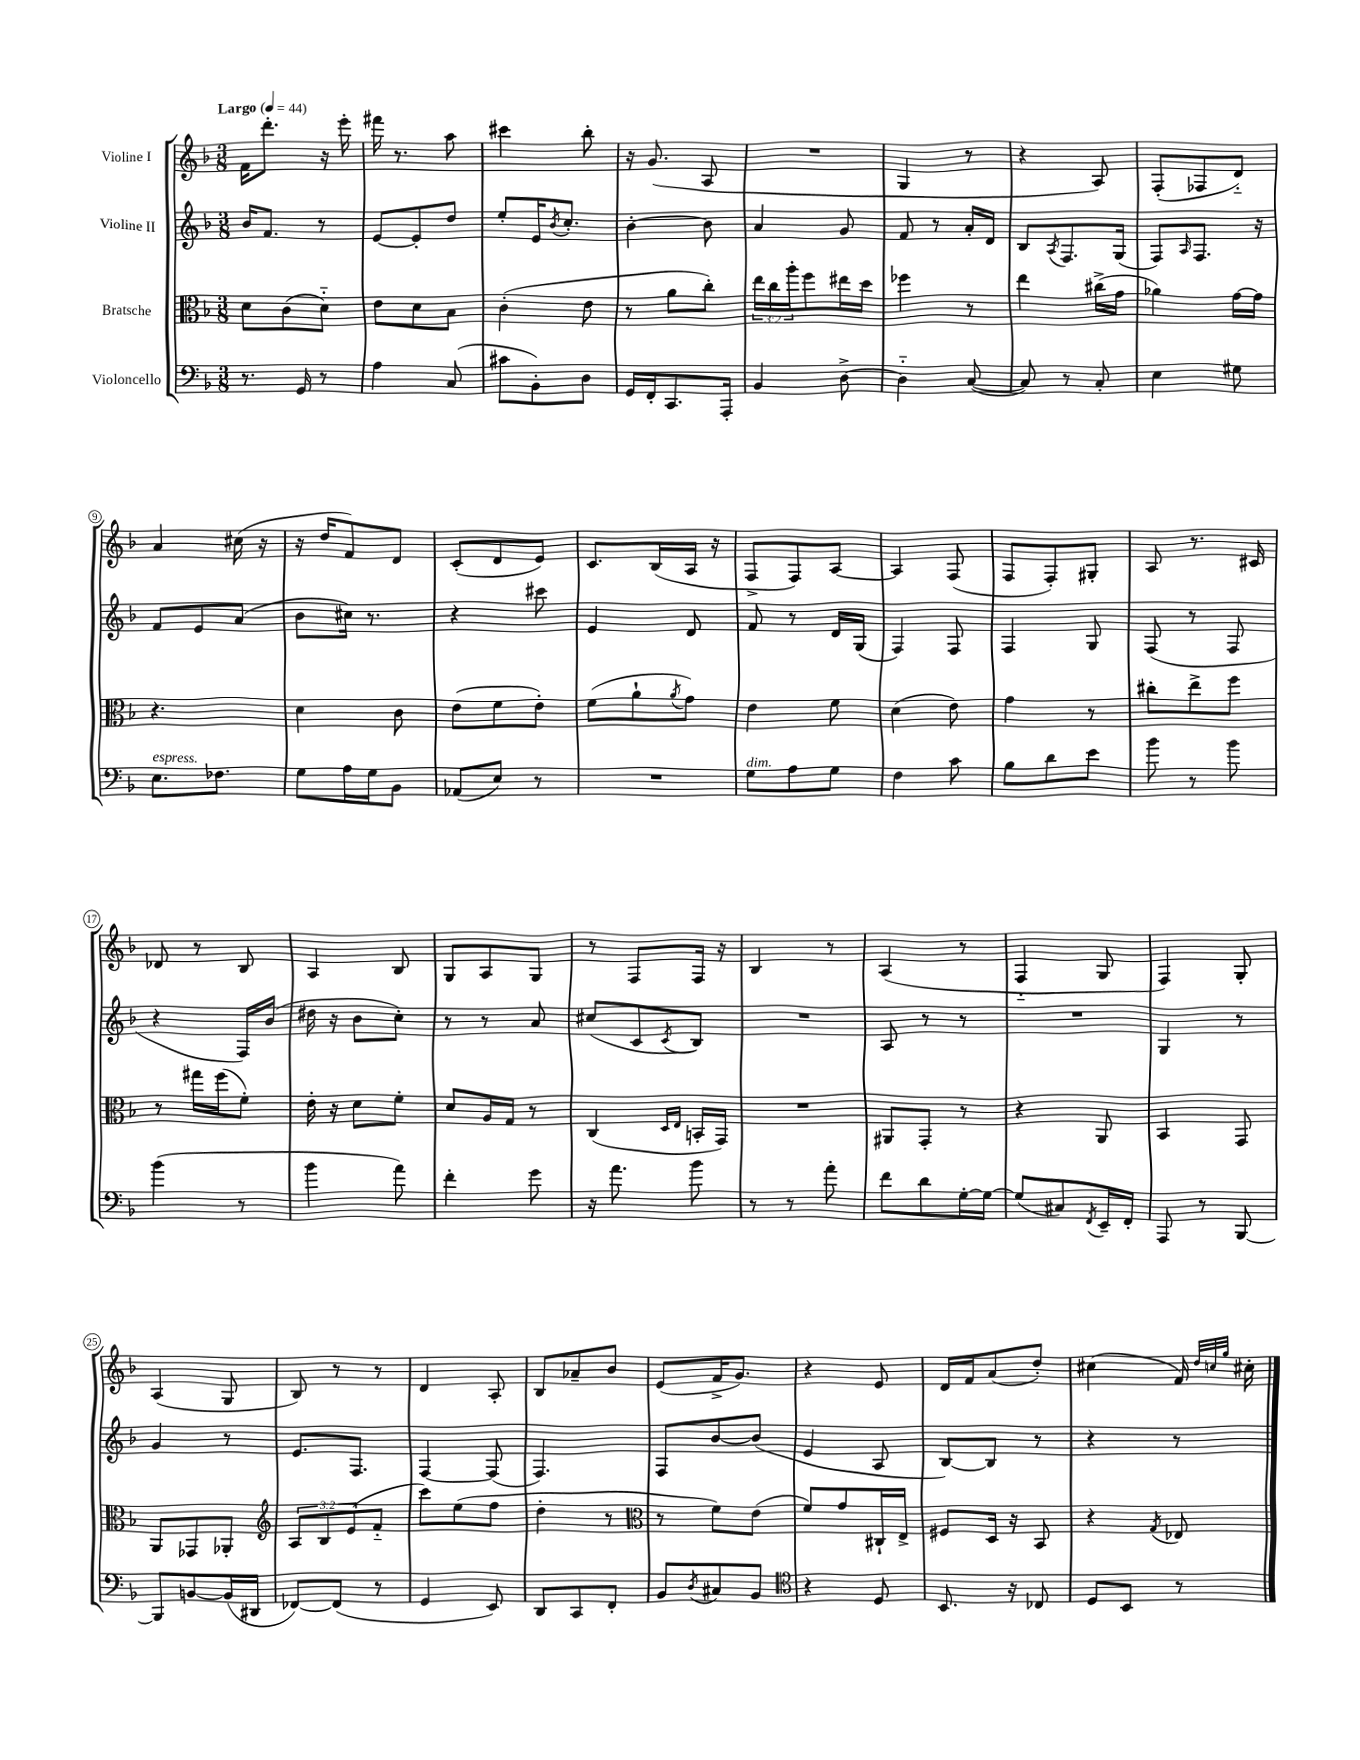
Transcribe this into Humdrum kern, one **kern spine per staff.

**kern	**kern	**kern	**kern
*part4	*part3	*part2	*part1
*staff4	*staff3	*staff2	*staff1
*I"Violoncello	*I"Bratsche	*I"Violine II	*I"Violine I
*clefF4	*clefC3	*clefG2	*clefG2
*k[b-]	*k[b-]	*k[b-]	*k[b-]
*M3/8	*M3/8	*M3/8	*M3/8
*MM44	*MM44	*MM44	*MM44
=1	=1	=1	=1
!	!	!	!LO:TX:a:B:t=Largo
8.r	8d\L	16b-/KL	16f\KL
.	.	8.f/J	8.ddd'\J
.	(8c\	.	.
16GG/	.	.	.
8r	8d\J)	8r	16r
.	.	.	16eee'\
=2	=2	=2	=2
4A\	8e\L	[8e/L	16fff#X\
.	.	.	8.r
.	8d\	8e'/]	.
(8C/	8B-\J	8dd/J	8aa\
=3	=3	=3	=3
8c#X\L	(4c'\	8ee'/L	4ccc#X\
8BB-'\)	.	16e/K	.
.	.	8qb-/	.
.	.	8.cc'/J	.
8D\J	8e\	.	8bb-'\
=4	=4	=4	=4
16GG/LL	8r	[4b-'\	16r
16FF'/J	.	.	(8.g/
8.CC/	8a\L	.	.
.	8cc'\J)	8b-\]	8A/
16AAA'/Jk	.	.	.
=5	=5	=5	=5
4BB-/	24ee\LL	4a/	4.r
.	24cc\	.	.
.	24aa'\J	.	.
.	8ff\	.	.
[8D^\	16ee#X\L	8g/	.
.	16dd\JJ	.	.
=6	=6	=6	=6
4D\]	4ff-X\	8f/	4G/
.	.	8r	.
([8C/	8r	16a'/LL	8r
.	.	16d/JJ	.
=7	=7	=7	=7
8C/])	4ee\	8B-/L	4r
.	.	8qA/	.
8r	.	8.F/	.
8C'/	(16cc#X^\LL	.	8A/)
.	16g\JJ	(16G/Jk	.
=8	=8	=8	=8
4E\	4a-X\)	8F/L)	(8F'/L
.	.	16qqA/	.
.	.	8.F/J	8F-X/
8G#X\	[16g\LL	.	8d/J)
.	16g\JJ]	16r	.
!!LO:LB:g=z
=9	=9	=9	=9
!LO:TX:a:i:t=espress.	!	!	!
8.E\L	4.r	8f/L	4a/
.	.	8e/	.
8.F-X\J	.	.	.
.	.	(8a/J	(16cc#X\
.	.	.	16r
=10	=10	=10	=10
8G\L	4d\	8b-\L	16r
.	.	.	16dd/KL
16A\L	.	16cc#X\Jk)	8f/)
16G\J	.	8.r	.
8BB-\J	8c\	.	8d/J
=11	=11	=11	=11
(8AA-X/L	(8e\L	4r	(8c'/L
8E/J)	8f\	.	8d/
8r	8e'\J)	8ccc#X\	8e/J)
=12	=12	=12	=12
4.r	(8f\L	4e/	8.c/L
.	8a`\	.	.
.	.	.	(16B-/L
.	8qa/	.	.
.	8g\J)	8d/	16A/JJ
.	.	.	16r
=13	=13	=13	=13
!LO:TX:a:i:t=dim.	!	!	!
8G\L	4e\	8f/	8F^/L
8A\	.	8r	8F/)
8G\J	8f\	16d/LL	[8A/J
.	.	(16G/JJ	.
=14	=14	=14	=14
4F\	(4d\	4F/)	4A/]
8c\	8e\)	8F/	(8F/
=15	=15	=15	=15
8B-\L	4g\	4F/	8F/L
8d\	.	.	8F'/)
8e\J	8r	8G/	8G#X'/J
=16	=16	=16	=16
8b-\	8cc#X'\L	(8F/	8A/
8r	8ee^\	8r	8.r
8b-\	8ff\J	8F/	.
.	.	.	16c#X/
!!LO:LB:g=z
=17	=17	=17	=17
(4b-\	8r	4r	8d-X/
.	16gg#X\LL	.	8r
.	(16ff\J	.	.
8r	8f'\J)	16F/LL)	8B-/
.	.	(16b-/JJ	.
=18	=18	=18	=18
4b-\	16e'\	16dd#X\	4A/
.	16r	16r	.
.	8d\L	8b-\L	.
8a\)	8f'\J	8cc'\J)	8B-/
=19	=19	=19	=19
4f'\	8d/L	8r	8G/L
.	16A/L	8r	8A/
.	16G/JJ	.	.
8g\	8r	8a/	8G/J
=20	=20	=20	=20
16r	(4C/	(8cc#X/L	8r
8.a\	.	.	.
.	.	8c/	8F/L
.	16qqD/LL	.	.
.	16qqE/JJ	8qc/	.
8b-\	16BBn'/LL	8B-/J)	16F/Jk
.	16GG/JJ)	.	16r
=21	=21	=21	=21
8r	4.r	4.r	4B-/
8r	.	.	.
8a'\	.	.	8r
=22	=22	=22	=22
8f\L	8AA#X/L	8A/	(4A/
8d\	8GG'/J	8r	.
[16G'\L	8r	8r	8r
16G\JJ_	.	.	.
=23	=23	=23	=23
(8G/L]	4r	4.r	4F/
8C#X/)	.	.	.
8qFF/	.	.	.
16EE~/L	8AA/	.	8G/
16FF'/JJ	.	.	.
=24	=24	=24	=24
8AAA/	4BB-/	4G/	4F/)
8r	.	.	.
[8BBB-/	8GG/	8r	8G'/
!!LO:LB:g=z
=25	=25	=25	=25
8BBB-/L]	8AA/L	4g/	(4A/
[8BBn/	8GG-X/	.	.
(16BB/L]	8AA-X'/J	8r	8G/
16DD#X/JJ	.	.	.
=26	=26	=26	=26
*	*clefG2	*	*
[8FF-X/L)	12A/L	8.e/L	8B-/)
.	12B-/	.	.
(8FF-/J]	.	.	8r
.	(12e/	.	.
.	.	8.F/J	.
8r	8f/J	.	8r
=27	=27	=27	=27
4GG/	8ccc\L)	[4F/	4d/
.	(8ee\	.	.
8EE/)	8ff\J	(8F/]	8A'/
=28	=28	=28	=28
8DD/L	4dd'\	4.F/)	8B-/L
8CC/	.	.	8a-X~/
8FF'/J	8r	.	8b-/J
=29	=29	=29	=29
*	*clefC3	*	*
8BB-/L	8r	8F/L	(8e/L
8qD/	.	.	.
8C#X/	8f\L)	[8b-/	16f^/K
.	.	.	8.g/J)
8BB-/J	(8e\J	(8b-/J]	.
=30	=30	=30	=30
*clefC4	*	*	*
4r	8f/L)	4e/	4r
.	8g/	.	.
8D/	16C#X`/L	8A/	8e/
.	16E^/JJ	.	.
=31	=31	=31	=31
8.BB-/	8F#X/L	[8B-/L)	16d/LL
.	.	.	16f/J
.	16D/Jk	8B-/J]	(8a/
16r	16r	.	.
8C-X/	8BB-/	8r	8dd'/J)
=32	=32	=32	=32
8D/L	4r	4r	(4cc#X\
8BB-/J	.	.	.
.	8qG/	.	.
8r	8E-X/	8r	16f/)
.	.	.	32qqdd/LLL
.	.	.	32qqccn/
.	.	.	32qqgg/JJJ
.	.	.	16cc#X'\
==	==	==	==
*-	*-	*-	*-
